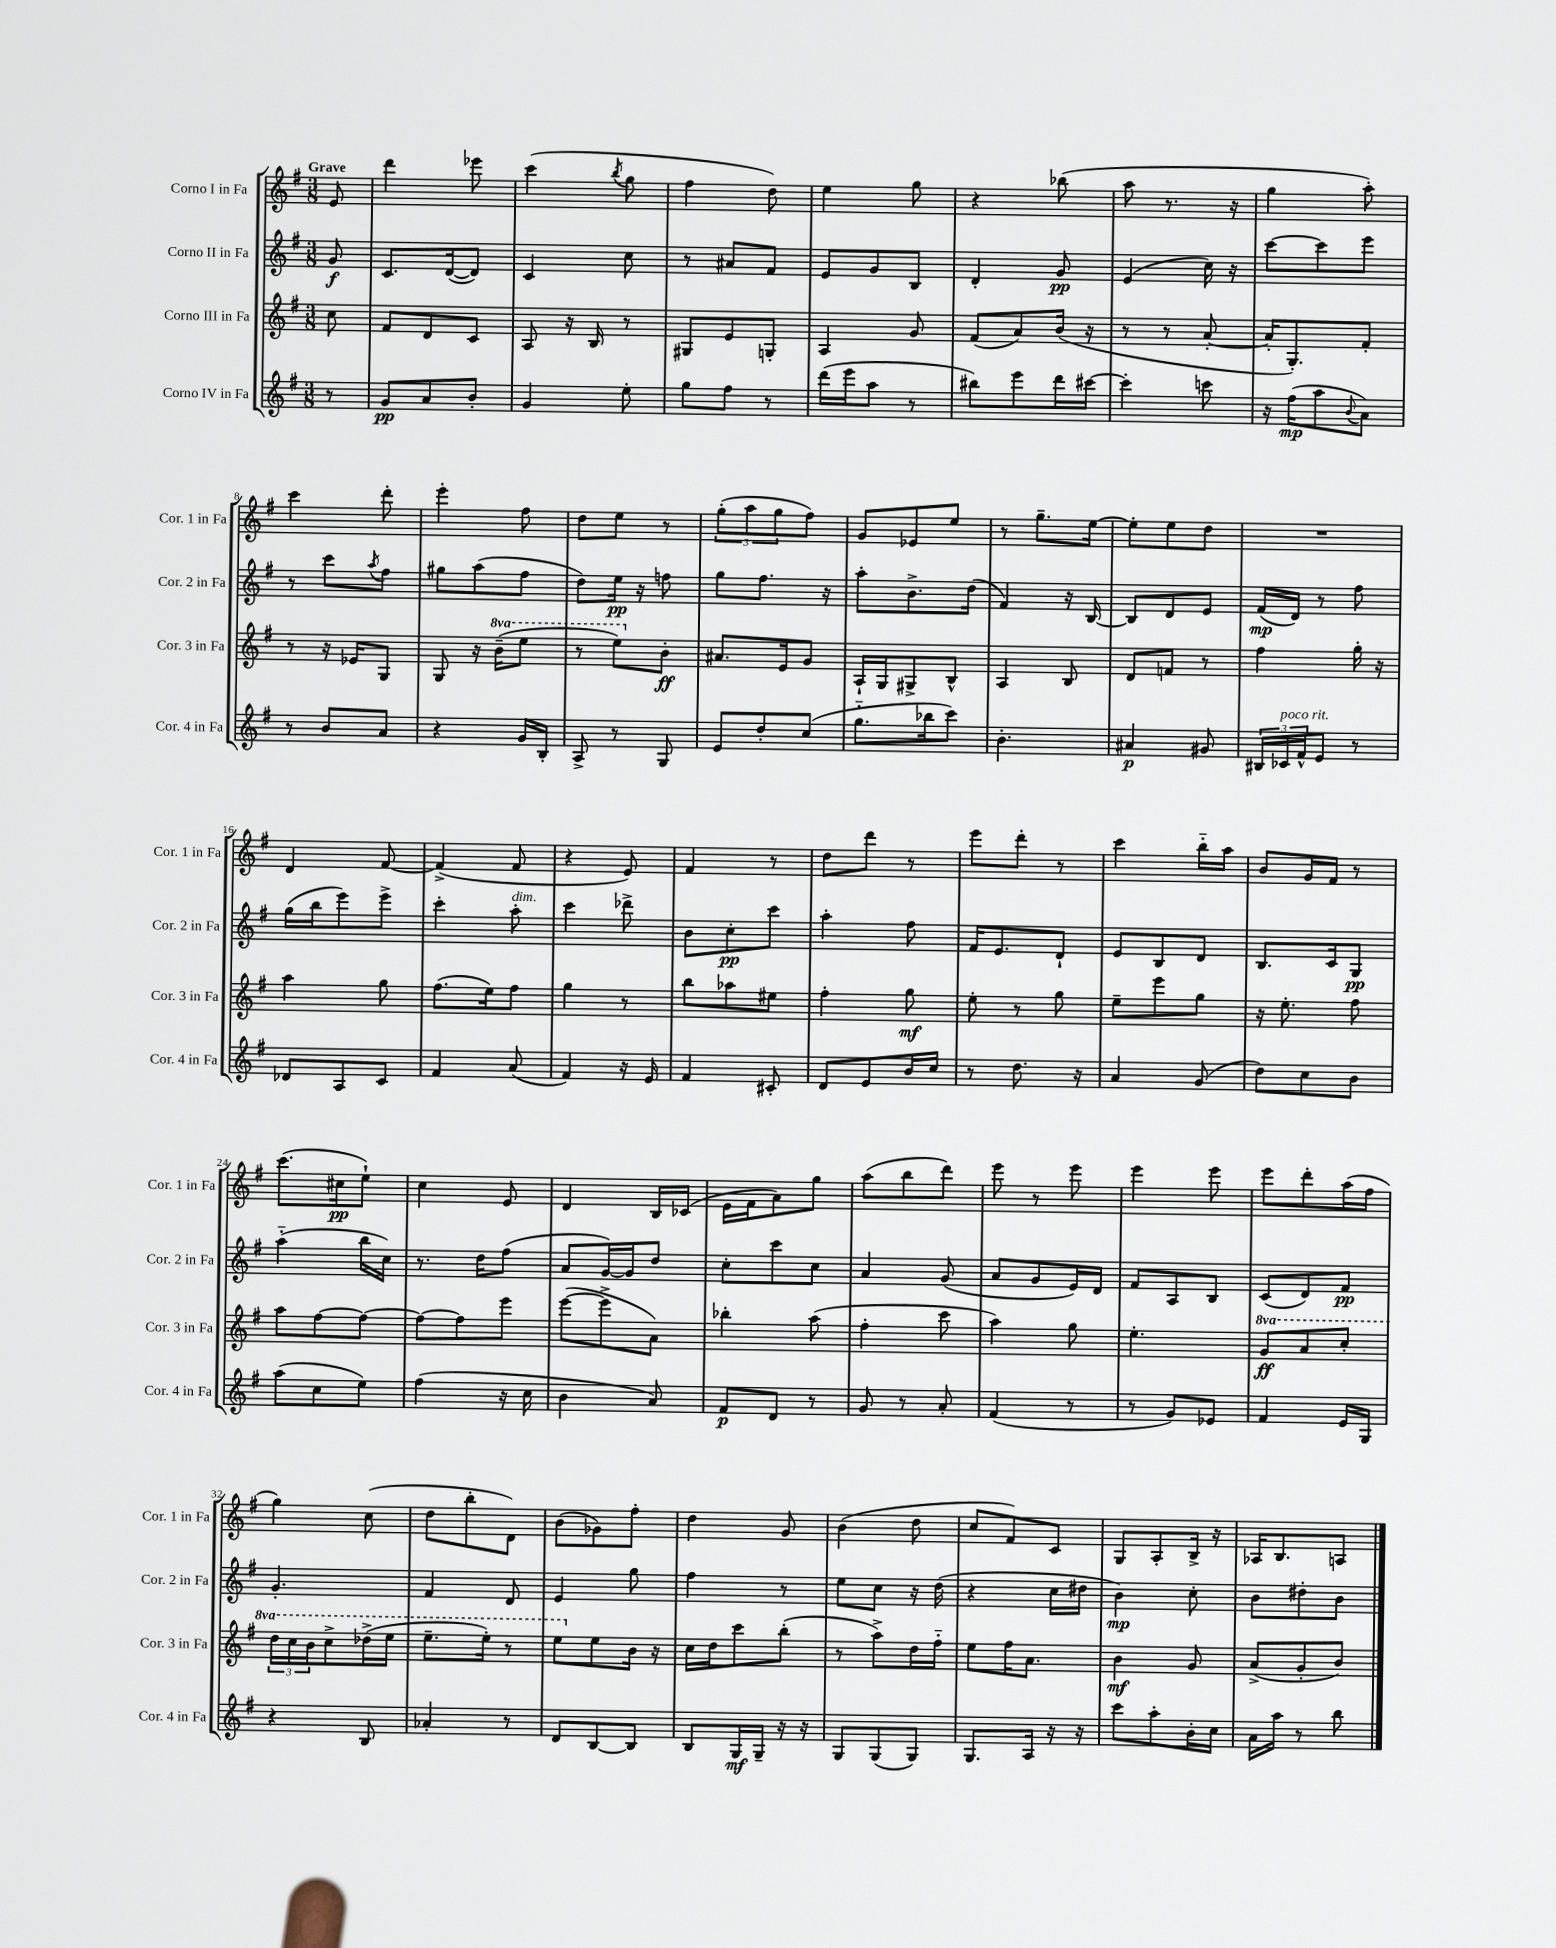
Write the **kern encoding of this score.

**kern	**kern	**kern	**kern
*staff4	*staff3	*staff2	*staff1
*clefG2	*clefG2	*clefG2	*clefG2
*k[f#]	*k[f#]	*k[f#]	*k[f#]
*M3/8	*M3/8	*M3/8	*M3/8
8r	8cc	8g	8e
=	=	=	=
8g	8f#	8.c	4ddd
8a	8d	.	.
.	.	([16d	.
8b'	8c	8d])	8eee-
=	=	=	=
4g	8A	4c	(4ccc
.	16r	.	.
.	16B	.	.
.	.	.	8qbb
8ee'	8r	8cc	8gg
=	=	=	=
8gg	8G#	8r	4ff#
8ff#	8e	8a#	.
8r	8G'	8f#	8dd)
=	=	=	=
(16ddd	4A	8e	4ee
16eee	.	.	.
8aa	.	8g	.
8r	8g	8B	8gg
=	=	=	=
8bb#)	(8f#	4d'	4r
8eee	8a)	.	.
16ddd	(16b	8g	(8bb-
[16ccc#	16r	.	.
=	=	=	=
4ccc#']	8r	(4e	8aa
.	8r	.	8.r
8ccc	[8a'	16cc)	.
.	.	16r	16r
=	=	=	=
16r	16a']	[8ccc	4gg
(16ff#	8.G')	.	.
8aa	.	8ccc]	.
8qqb	.	.	.
8a)	8f#'	8eee	8aa')
=	=	=	=
8r	8r	8r	4ccc
8b	16r	8ccc	.
.	16e-	.	.
.	.	8qaa	.
8a	8G	8ff#	8ddd'
=	=	=	=
4r	8G	8gg#	4eee'
.	16r	(8aa	.
.	(16bb~	.	.
16g	8eee	8ff#	8ff#
16B'	.	.	.
=	=	=	=
8A^	8r	8dd)	8dd
8r	8eee)	16ee	8ee
.	.	16r	.
8G	8b'	8ff	8r
=	=	=	=
8e	8.a#	8gg	(12gg'
.	.	.	12aa
8dd'	.	8.ff#	.
.	.	.	12gg
.	16e	.	.
(8cc	8g	.	8ff#)
.	.	16r	.
=	=	=	=
8.gg'~	16A`	8aa'	8g
.	16G	.	.
.	8G#^	8.b^	8e-
16bb-	.	.	.
8ccc)	8B^^	.	8ee
.	.	(16dd	.
=	=	=	=
4.b'	4A	4f#)	8r
.	.	.	8.gg~
.	8B	16r	.
.	.	[16B	[16ee
=	=	=	=
4a#	8d	8B]	8ee']
.	8f	8d	8ee
8g#	8r	8e	8dd
=	=	=	=
24B#	4ff#	(16f#	4.r
24c-	.	.	.
.	.	16d)	.
24f#^^	.	.	.
8e	.	8r	.
8r	16gg'	8ff#	.
.	16r	.	.
=	=	=	=
8d-	4aa	(16gg	4d
.	.	16bb	.
8A	.	8eee)	.
8c	8gg	8eee^	[8f#
=	=	=	=
4f#	(8.ff#	4ccc'	(4f#^]
.	16ee)	.	.
(8a	8ff#	8aa'	8f#
=	=	=	=
4f#)	4gg	4ccc	4r
16r	8r	8ddd-^	8e)
16e	.	.	.
=	=	=	=
4f#	8bb	8b	4f#
.	8aa-	8cc'	.
8c#'	8ee#	8ccc	8r
=	=	=	=
8d	4ff#'	4aa'	8dd
8e	.	.	8ddd
16b	8gg	8ff#	8r
16cc	.	.	.
=	=	=	=
8r	8ee'	16f#	8eee
.	.	8.e	.
8.dd	8r	.	8ddd'
.	8gg	8d`	8r
16r	.	.	.
=	=	=	=
4a	8ee~	8e	4ccc
.	8eee	8B	.
(8g	8gg	8d	16bb'~
.	.	.	16aa
=	=	=	=
8dd)	16r	8.B	8b
.	8.ee'	.	.
8cc	.	.	16g
.	.	16c	16f#
8b	8ff#	8G	8r
=	=	=	=
(8aa	8aa	(4aa'~	(8.ccc
8cc	[8ff#	.	.
.	.	.	16cc#
8ee)	8ff#_	16bb	8ee`)
.	.	16cc)	.
=	=	=	=
(4ff#	8ff#_	8.r	4cc
.	8ff#]	.	.
.	.	16dd	.
16r	8eee	(8ff#	8e
16cc	.	.	.
=	=	=	=
4b	([8eee	8a	4d
.	8eee^]	[16g)	.
.	.	16g]	.
8a)	8a)	8dd	16B
.	.	.	(16c-
=	=	=	=
8f#	4bb-'	8cc'	16e
.	.	.	16f#
8d	.	8ccc	8a)
8r	(8aa	8cc	8gg
=	=	=	=
8g	4ff#'	4a	(8aa
8r	.	.	8bb
8a'	8ccc	(8g	8ddd)
=	=	=	=
(4f#	4aa)	8a	8eee
.	.	8g	8r
8r	8gg	16e)	8eee
.	.	16d	.
=	=	=	=
8r	4.ee'	8f#	4eee
8g)	.	8A	.
8e-	.	8B	8eee
=	=	=	=
4f#	8gg	(8c	8eee
.	8aa	8d)	8ddd'
16e	8ccc'	8f#	(16aa
16G	.	.	16ff#
=	=	=	=
4r	24ddd	4.g'	4gg)
.	24ccc	.	.
.	24bb	.	.
.	8ccc^	.	.
8B	(16ddd-^	.	(8cc
.	16eee	.	.
=	=	=	=
4a-'	8.eee~	4f#	8dd
.	.	.	8bb'
.	16eee')	.	.
8r	8r	8d	8d)
=	=	=	=
8d	8eee	4e	(8b
[8B	8ee	.	8g-)
8B]	16b	8gg	8ff#'
.	16r	.	.
=	=	=	=
8B	16cc	4ff#	4dd
.	16dd	.	.
16G	8ccc	.	.
16G~	.	.	.
16r	(8bb'	8r	8g
16r	.	.	.
=	=	=	=
8G	8r	8ee	(4b
(8G	8aa^)	8cc	.
8G)	16dd	16r	8dd
.	16ff#'~	(16dd	.
=	=	=	=
8.G	8ee	4r	8cc
.	16ff#	.	8f#)
16A	8.a	.	.
16r	.	16cc	8c
16r	.	16dd#	.
=	=	=	=
8ccc	4b	4b)	8G
8aa'	.	.	8A'
16b'	8g	8cc'	16B^
16cc	.	.	16r
=	=	=	=
16a	(8a^	8b	16A-
16aa	.	.	8.B
8r	8g'	8dd#'	.
8bb	8b)	8b	8A
==	==	==	==
*-	*-	*-	*-
